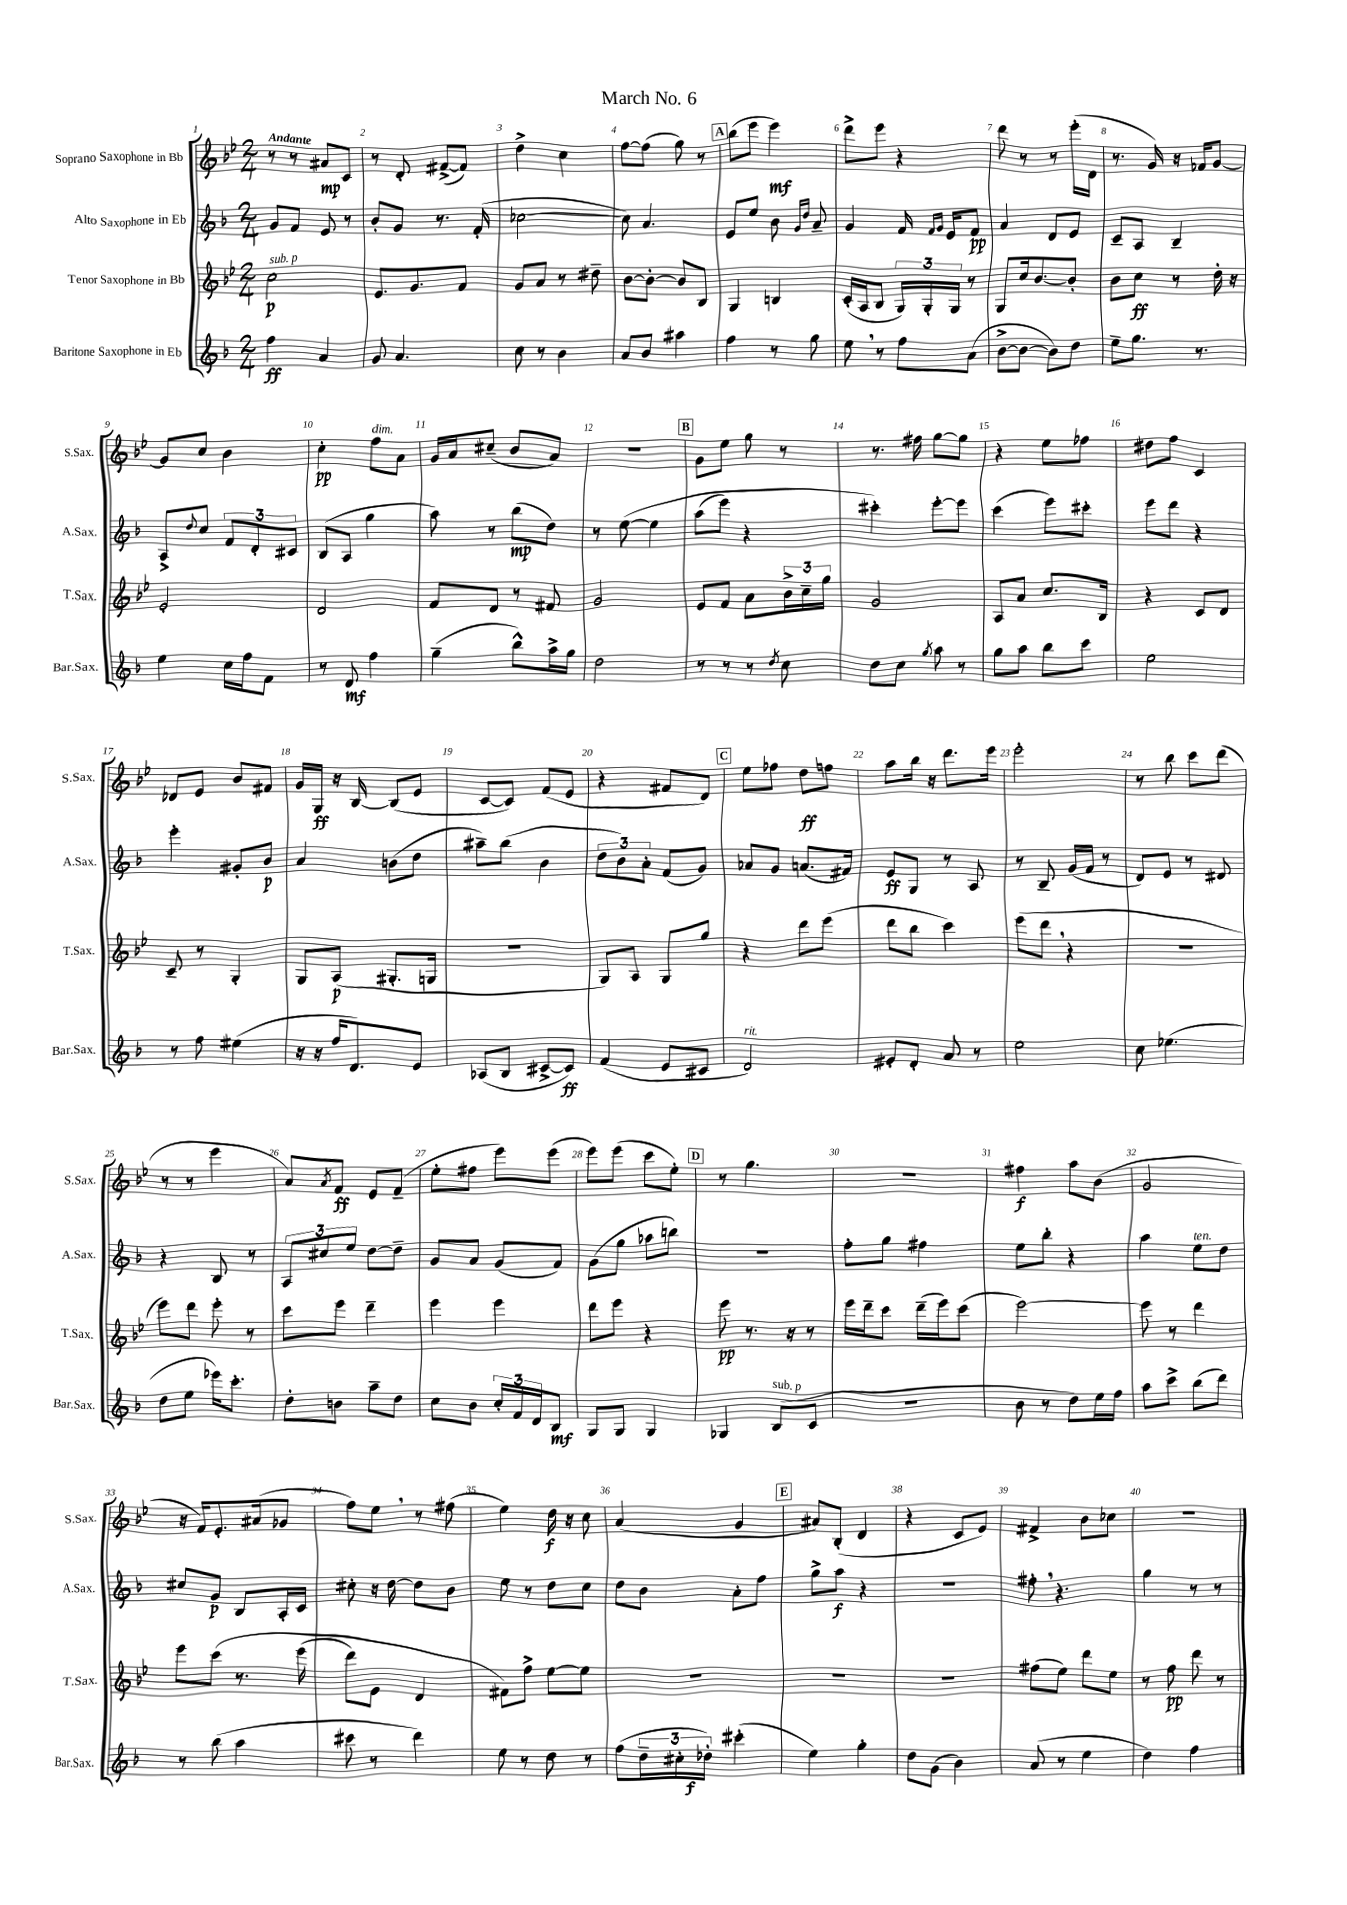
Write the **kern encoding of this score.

**kern	**kern	**kern	**kern
*staff4	*staff3	*staff2	*staff1
*clefG2	*clefG2	*clefG2	*clefG2
*k[b-]	*k[b-e-]	*k[b-]	*k[b-e-]
*M2/4	*M2/4	*M2/4	*M2/4
4ff	2cc	8g	8r
.	.	8f	8r
4a	.	8e	8a#
.	.	8r	8c
=	=	=	=
8g	8.e-	8b-'	8r
4.a	.	8g	8d'
.	8.g	.	.
.	.	8.r	([8f#^
.	8f	.	8f#])
.	.	(16f'	.
=	=	=	=
8cc	8g	[2cc-	4dd^
8r	8a	.	.
4b-	8r	.	4cc
.	8dd#~	.	.
=	=	=	=
8a	[8b-	8cc-])	[8ff
8b-	8b-'_	4.a	(8ff]
4aa#	8b-]	.	8gg)
.	8B-	.	8r
=	=	=	=
4ff	4G	8e	(8bb-
.	.	8ee	8eee-
8r	4B	8b-	4eee-)
.	.	16qqg	.
.	.	16qqdd	.
8gg	.	8a~	.
=	=	=	=
8ee	(16c'	4g	8ddd^
.	16A	.	.
8r	8B-	.	8eee-
8ff	24G)	16f	4r
.	24G'	.	.
.	.	16qqf	.
.	.	16qqg	.
.	.	16e	.
.	24G	.	.
(8a	8r	8f	.
=	=	=	=
[8b-^	8G	4a	8ddd
8b-_	16cc	.	8r
.	[8.b-	.	.
8b-])	.	8d	8r
8dd	8b-']	8e	(16eee-'
.	.	.	16d
=	=	=	=
8ee~	8b-	8c~	8.r
8.gg	8cc	8A	.
.	.	.	16g)
.	8r	4B-~	16r
8.r	.	.	16f-
.	16dd'	.	[8g
.	16r	.	.
=	=	=	=
4ee	2e-'	8A^	8g]
.	.	8qqdd	.
.	.	8cc	8cc
16cc	.	12f	4b-
16ff	.	.	.
.	.	12d'	.
8f	.	.	.
.	.	12c#	.
=	=	=	=
8r	2d	(8B-	4cc'
8d	.	8A	.
4ff	.	4gg	8ff
.	.	.	8a
=	=	=	=
(4gg~	8f	8aa)	16g
.	.	.	16a
.	8d	8r	(8cc#~
8bb-^^)	8r	(8bb-	8b-
16aa^	8f#	8dd)	8a)
16gg	.	.	.
=	=	=	=
2dd	2g	8r	2r
.	.	&([8ee	.
.	.	4ee]	.
=	=	=	=
8r	8e-	(8aa	8g
8r	8f	8eee)	8ee-
8r	8a	4r	8gg
8qdd	.	.	.
8cc	24b-^	.	8r
.	24cc~	.	.
.	24gg	.	.
=	=	=	=
8dd	2g	4ccc#'&)	8.r
8cc	.	.	.
.	.	.	16ff#
8qgg	.	.	.
8aa	.	[8eee'	[8gg
8r	.	8eee]	8gg]
=	=	=	=
8gg	8A	(4ccc	4r
8aa	8a	.	.
8bb-	8.cc	8eee)	8ee-
8ccc	.	8ccc#'	8ff-
.	16B-	.	.
=	=	=	=
2ee	4r	8eee	8dd#
.	.	8ddd	8ff
.	8c	4r	4c
.	8d	.	.
=	=	=	=
8r	8c~	4eee'	8d-
8ff	8r	.	8e-
(4ee#	4G'	8g#'	8b-
.	.	8b-	8f#
=	=	=	=
16r	8G	4a	16g
16r	.	.	16G
16ff	(8A	.	16r
8.d)	.	.	[16B-
.	8.G#'	(8b	(8B-]
8e	.	8dd	8e-
.	16G	.	.
=	=	=	=
(8A-	2r	8aa#~)	[8c
8B-	.	(8bb-	8c])
[8c#^	.	4b-	(8f
8c#])	.	.	8e-
=	=	=	=
(4f	8G)	12dd	4r
.	.	12b-)	.
.	8A	.	.
.	.	12a'	.
8e	8G	(8f	8f#
8c#	8gg	8g)	8d)
=	=	=	=
2d)	4r	8a-	8ee-
.	.	8g	8ff-
.	8ddd	(8.a	8dd
.	(8eee-	.	8ff
.	.	16f#)	.
=	=	=	=
8e#'	8ddd	8e	8aa
8d'	8bb-	8G	16bb-
.	.	.	16r
8a	4ccc)	8r	8.ddd
8r	.	8A	.
.	.	.	16eee-
=	=	=	=
2ee	(8eee-	8r	2eee-'
.	8ddd	8B-~	.
.	4r	(16g	.
.	.	16f	.
.	.	8r	.
=	=	=	=
8cc	2r	8d)	8r
(4.ee-	.	8e	8bb-
.	.	8r	8ccc
.	.	8d#	(8ddd
=	=	=	=
8dd	8eee-)	4r	8r
8ee	8ddd	.	8r
16eee-)	8eee-'	8B-	4eee-
8.ccc'	.	.	.
.	8r	8r	.
=	=	=	=
8dd'	8ccc	12A	8a)
.	.	12cc#	.
.	.	.	8qa
8b	8eee-	.	8f
.	.	12ee	.
8aa~	4ddd~	[8dd	8e-
8dd	.	8dd~]	(8f~
=	=	=	=
8cc	4eee-	8g	8ee-'
8b-	.	8a	8ff#
24cc'	4eee-	(8g	8eee-)
24f	.	.	.
24d	.	.	.
8B-	.	8f)	(8eee-
=	=	=	=
8G	8ddd	(8g	8eee-)
8G	8eee-	8gg	(8eee-
4G	4r	8aa-	8ccc
.	.	8bb)	8ee-')
=	=	=	=
4G-	8eee-	2r	8r
.	8.r	.	4.gg
(8B-	.	.	.
.	16r	.	.
8c	8r	.	.
=	=	=	=
2r	16eee-	8ff'	2r
.	16ddd~	.	.
.	8ccc	8gg	.
.	(16ddd~	4ff#	.
.	16eee-)	.	.
.	(8ccc	.	.
=	=	=	=
8b-	[2eee-)	8ee	4ff#
8r	.	8bb-'	.
8dd)	.	4r	8aa
16ee	.	.	(8b-
16ff	.	.	.
=	=	=	=
8aa	8eee-]	4aa	2g
8ccc^	8r	.	.
(8bb-	4ddd	8ee	.
8ddd)	.	8dd	.
=	=	=	=
8r	8eee-	8cc#	16r
.	.	.	16f)
(8bb-	&(8ccc	8g	8.e-'
4aa	8.r	8B-	.
.	.	.	(16a#
.	.	16A'	8g-
.	(16eee-	16c	.
=	=	=	=
8ccc#	8ddd)	8cc#'	8ff)
8r	8e-	16r	8ee-
.	.	[16dd	.
4ddd)	4d	8dd]	8r
.	.	8b-	(8ff#
=	=	=	=
8ee	8f#&)	8ee	4ee-)
8r	8ff^	8r	.
8dd	[8ee-	8dd	16dd
.	.	.	16r
8r	8ee-]	8cc	8cc
=	=	=	=
(8ff	2r	8dd	(4a
24dd~	.	8b-	.
24cc#'	.	.	.
24dd-')	.	.	.
(4ccc#'	.	8a'	4g
.	.	8ff	.
=	=	=	=
4ee)	2r	8gg^	8a#)
.	.	8aa	(8B-'
4gg'	.	4r	4d
=	=	=	=
8dd	2r	2r	4r
(8g	.	.	.
4b-)	.	.	8c
.	.	.	8e-)
=	=	=	=
(8a	(8ff#	8ff#'	4f#^
8r	8ee-)	4.r	.
4ee	8ddd	.	8b-
.	8ee-	.	8cc-
=	=	=	=
4dd)	8r	4gg	2r
.	8ff	.	.
4ff	8ddd	8r	.
.	8r	8r	.
==	==	==	==
*-	*-	*-	*-
